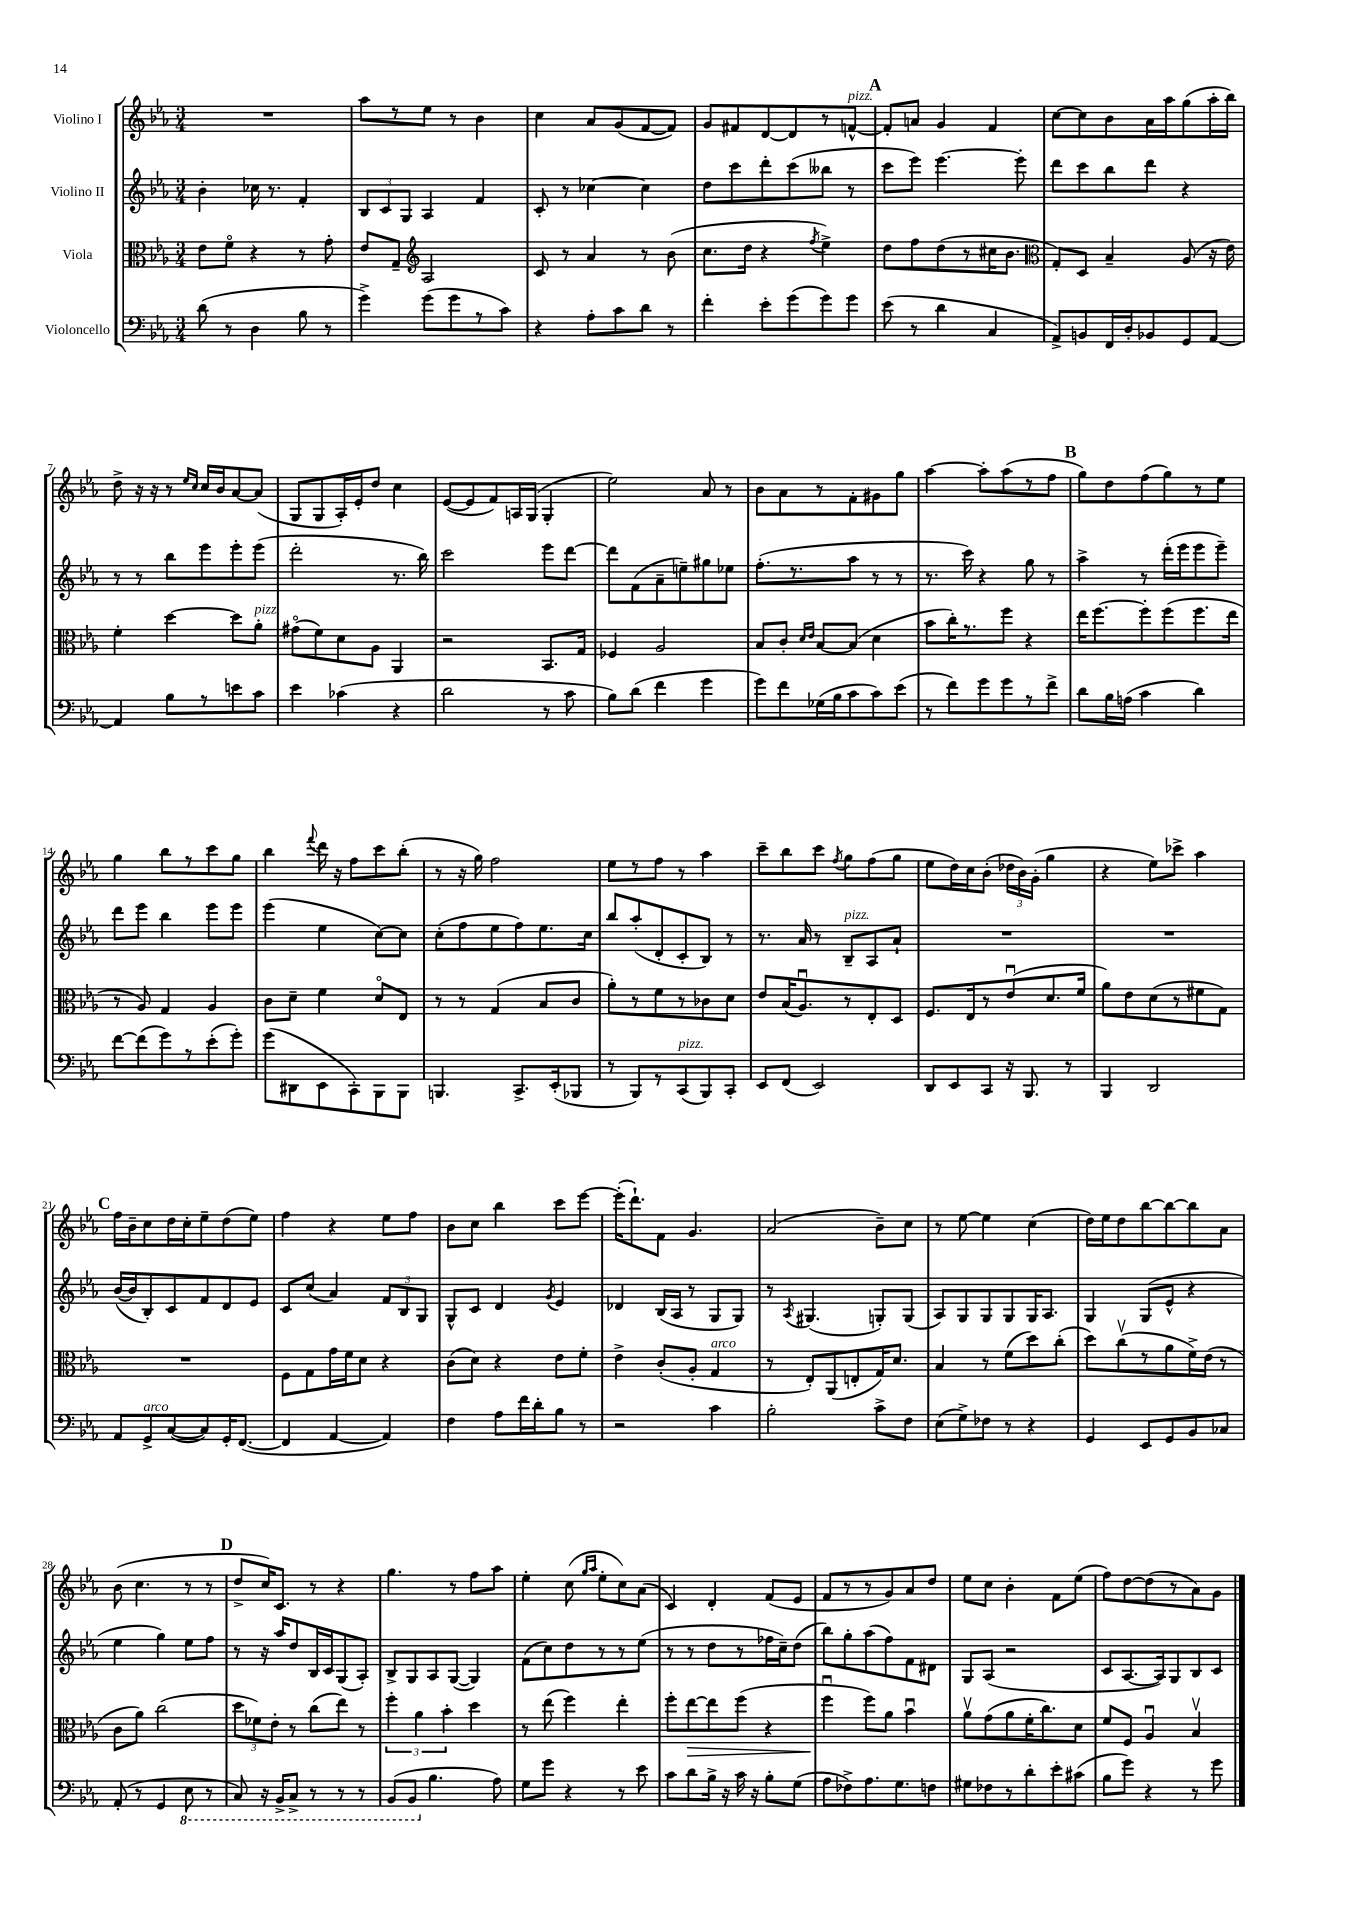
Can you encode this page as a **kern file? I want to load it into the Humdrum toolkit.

**kern	**kern	**kern	**kern
*staff4	*staff3	*staff2	*staff1
*clefF4	*clefC3	*clefG2	*clefG2
*k[b-e-a-]	*k[b-e-a-]	*k[b-e-a-]	*k[b-e-a-]
*M3/4	*M3/4	*M3/4	*M3/4
(8d	8e-	4b-'	2.r
8r	8fo	.	.
4D	4r	16cc-	.
.	.	8.r	.
8B-	8r	4f'	.
8r	8g'	.	.
=	=	=	=
4g^)	8e-	12B-	8aa-
.	.	12c	.
.	8G~	.	8r
.	.	12G	.
*	*clefG2	*	*
(8g	2A-	4A-	8ee-
8g	.	.	8r
8r	.	4f	4b-
8c)	.	.	.
=	=	=	=
4r	8c	8c'	4cc
.	8r	8r	.
8A-'	4a-	[4cc-	8a-
8c	.	.	(8g
8d	8r	4cc-]	[8f
8r	(8b-	.	8f])
=	=	=	=
4f'	8.cc	8dd	8g
.	.	8ccc	8f#
.	16dd	.	.
8e-'	4r	8ddd'	[8d
(8g	.	(8ccc	8d]
.	8qff	.	.
8g)	4ee-^)	8bb--	8r
8g	.	8r	[8f^^
=	=	=	=
(8e-	8dd	8ccc	8f']
8r	8ff	8eee-)	8a
4d	(8dd	[4.eee-	4g
.	8r	.	.
4C	16cc#	.	4f
.	8.b-	.	.
.	.	8eee-']	.
=	=	=	=
*	*clefC3	*	*
8AA-^)	8G')	8ddd	[8cc
8BB	8D	8ccc	8cc]
16FF	4B-~	8bb-	8b-
16D'	.	.	.
8BB-	.	8ddd	16a-
.	.	.	16aa-
8GG	(8A-	4r	(8gg
[8AA-	16r	.	16aa-'
.	16e-)	.	16bb-)
=	=	=	=
4AA-]	4f'	8r	8dd^
.	.	8r	16r
.	.	.	16r
8B-	[4dd	8bb-	8r
.	.	.	16qqee-
.	.	.	16qqcc
8r	.	8eee-	16cc
.	.	.	16b-
8e	8dd]	8eee-'	[8a-
8c	8a-'	(8eee-	(8a-]
=	=	=	=
4e-	(8g#o	2ddd'	8G
.	8f)	.	8G
(4c-	8d	.	16A-')
.	.	.	16e-'
.	8A-	.	8dd
4r	4AA-	8.r	4cc
.	.	16bb-)	.
=	=	=	=
2d	2r	2ccc	([8e-
.	.	.	8e-]
.	.	.	8f)
.	.	.	16A
.	.	.	(16G
8r	8.BB-	8eee-	4G'
8c	.	[8ddd	.
.	16G	.	.
=	=	=	=
8B-)	4F-	8ddd]	2ee-)
(8d	.	(8f	.
4f	2A-	8a-~	.
.	.	8ee~)	.
4g	.	8gg#	8a-
.	.	8ee-	8r
=	=	=	=
8g)	8B-	(8.ff'	8b-
8f	8c'	.	8a-
.	.	8.r	.
.	16qqd	.	.
.	16qqe-	.	.
(16G-	[8B-	.	8r
16B-	.	.	.
8c	(8B-]	8aa-	8f'
8c)	4d	8r	8g#
(8e-	.	8r	8gg
=	=	=	=
8r	8b-	8.r	[4aa-
8f)	16cc')	.	.
.	8.r	16ccc)	.
8g	.	4r	8aa-']
8g	8ff	.	(8aa-
8r	4r	8gg	8r
8f^	.	8r	8ff
=	=	=	=
8d	16ee-	4aa-^	8gg)
.	[8.ff	.	.
16B-	.	.	8dd
(16A	.	.	.
4c	8ff']	8r	(8ff
.	(8ff	(16ddd'	8gg)
.	.	16eee-	.
4d)	8.ff	8eee-	8r
.	.	8eee-~)	8ee-
.	16ee-	.	.
=	=	=	=
[8f	8r	8ddd	4gg
(8f]	8A-)	8eee-	.
8g)	4G	4bb-	8bb-
8r	.	.	8r
(8e-'	4A-	8eee-	8ccc
8g')	.	8eee-	8gg
=	=	=	=
(8g	8c	(4eee-	4bb-
8DD#	8d~	.	.
.	.	.	8qqfff
8EE-	4f	4ee-	16ddd
.	.	.	16r
8CC')	.	.	8ff
8BBB-	8do	[8cc)	8ccc
8BBB-	8E-	8cc]	(8bb-'
=	=	=	=
4.BBB	8r	(8cc'	8r
.	8r	8ff	16r
.	.	.	16gg)
.	(4G	8ee-	2ff
8.CC^	.	8ff)	.
.	8B-	8.ee-	.
(16EE-'	.	.	.
8BBB-	8c	.	.
.	.	16cc	.
=	=	=	=
8r	8a-')	8bb-	8ee-
8BBB-)	8r	(8aa-'	8r
8r	8f	8d'	8ff
(8CC	8r	8c'	8r
8BBB-)	8c-	8B-)	4aa-
8CC'	8d	8r	.
=	=	=	=
8EE-	8e-	8.r	8ccc~
(8FF	(16B-	.	8bb-
.	8.A-u)	16a-	.
2EE-)	.	8r	8ccc
.	.	.	8qff
.	8r	8B-~	8gg
.	8E-'	8A-	(8ff
.	8D	8a-`	8gg
=	=	=	=
8DD	8.F	2.r	8ee-
8EE-	.	.	16dd)
.	16E-	.	16cc
8CC	8r	.	(8b-'
16r	(8e-u	.	24dd-
.	.	.	24b-)
8.BBB-	.	.	.
.	.	.	(24g'
.	8.d	.	4gg
8r	.	.	.
.	16f	.	.
=	=	=	=
4BBB-	8a-)	2.r	4r
.	8e-	.	.
2DD	(8d	.	8ee-)
.	8r	.	8ccc-^
.	8f#	.	4aa-
.	8G)	.	.
=	=	=	=
8AA-	2.r	([16b-	16ff
.	.	16b-]	16b-~
8GG^	.	8B-')	8cc
([8C	.	8c	16dd
.	.	.	16cc'
8C])	.	8f	8ee-~
16GG'	.	8d	(8dd
([8.FF	.	.	.
.	.	8e-	8ee-)
=	=	=	=
4FF]	8F	8c	4ff
.	8G	(8cc	.
[4AA-	16g	4a-)	4r
.	16f	.	.
.	8d	.	.
4AA-])	4r	12f	8ee-
.	.	12B-	.
.	.	.	8ff
.	.	12G	.
=	=	=	=
4F	(8c	8G^^	8b-
.	8d)	8c	8cc
8A-	4r	4d	4bb-
16f	.	.	.
16d'	.	.	.
.	.	8qg	.
8B-	8e-	4e-	8ccc
8r	8f'	.	[8eee-
=	=	=	=
2r	4e-^	4d-	(16eee-']
.	.	.	8.ddd`)
.	(8c'	(16B-	8f
.	.	16A-	.
.	8A-'	8r	4.g
4c	4G	8G	.
.	.	8G)	.
=	=	=	=
2B-'	8r	8r	(2a-
.	.	8qA-	.
.	8E-')	(4.G#	.
.	(8AA-	.	.
.	8E'	.	.
8c^	16G)	8G')	8b-~)
.	8.d	.	.
8F	.	(8G	8cc
=	=	=	=
(8E-	4B-	8A-)	8r
8G^)	.	8G	[8ee-
8F-	8r	8G	4ee-]
8r	(8f	8G	.
4r	8dd)	16G	(4cc
.	.	8.A-	.
.	(8cc'	.	.
=	=	=	=
4GG	8dd)	4G	16dd)
.	.	.	16ee-
.	(8ccv	.	8dd
8EE-	8r	(8G	[8bb-
8GG	8a-	8e-^^	8bb-_
8BB-	16f^)	4r	8bb-]
.	(16e-	.	.
8C-	8r	.	8a-
=	=	=	=
(8AA-'	8c	4ee-	(8b-
8r	8a-)	.	4.cc
4GG	(2cc	4gg)	.
8EE-	.	8ee-	8r
8r	.	8ff	8r
=	=	=	=
8CC)	12dd	8r	8dd^
.	12f-)	.	.
16r	.	16r	16cc)
.	12e-'	.	.
16BBB-^	.	16aa-	8.c
8CC^	8r	8dd	.
8r	(8cc	16B-	8r
.	.	16c	.
8r	8ee-)	(8G	4r
8r	8r	8A-')	.
=	=	=	=
(8BBB-	6ff'	8B-^	4.gg
8BBB-	.	8G	.
.	6a-	.	.
4.B-	.	8A-	.
.	6b-'	.	.
.	.	([8G	8r
.	4dd	4G])	8ff
8A-)	.	.	8aa-
=	=	=	=
8G	8r	(8f	4ee-'
8g	(8ee-	8cc)	.
4r	4ff)	8dd	(8cc
.	.	.	16qqgg
.	.	.	16qqaa-
.	.	8r	8ee-'
8r	4ee-'	8r	8cc)
8e-	.	(8ee-	(8a-
=	=	=	=
8c	8ff'	8r	4c)
8d	[8ee-	8r	.
16B-^	8ee-]	8dd	4d'
16r	.	.	.
16c	(8ff	8r	.
16r	.	.	.
8B-'	4r	16ff-	(8f
.	.	16cc~)	.
(8G	.	(8dd	8e-
=	=	=	=
8A-	4ffu	8bb-)	8f
8F-^)	.	8gg'	8r
8.A-	8ff)	(8aa-	8r
.	8a-	8ff)	8g)
8.G	.	.	.
.	4b-u	8f	8a-
8F	.	8d#	8dd
=	=	=	=
8G#	8a-v	8G	8ee-
8F-	(8g	(8A-	8cc
8r	8a-	2r	4b-'
8d'	16f'	.	.
.	8.cc)	.	.
8e-'	.	.	8f
(8c#	8d	.	(8ee-
=	=	=	=
8B-	8f	8c	8ff)
8g)	8F	[8.A-	[8dd
4r	4A-u	.	(8dd]
.	.	16A-])	.
.	.	8G	8r
8r	4B-v	8B-	8a-)
8g	.	8c	8g
==	==	==	==
*-	*-	*-	*-
